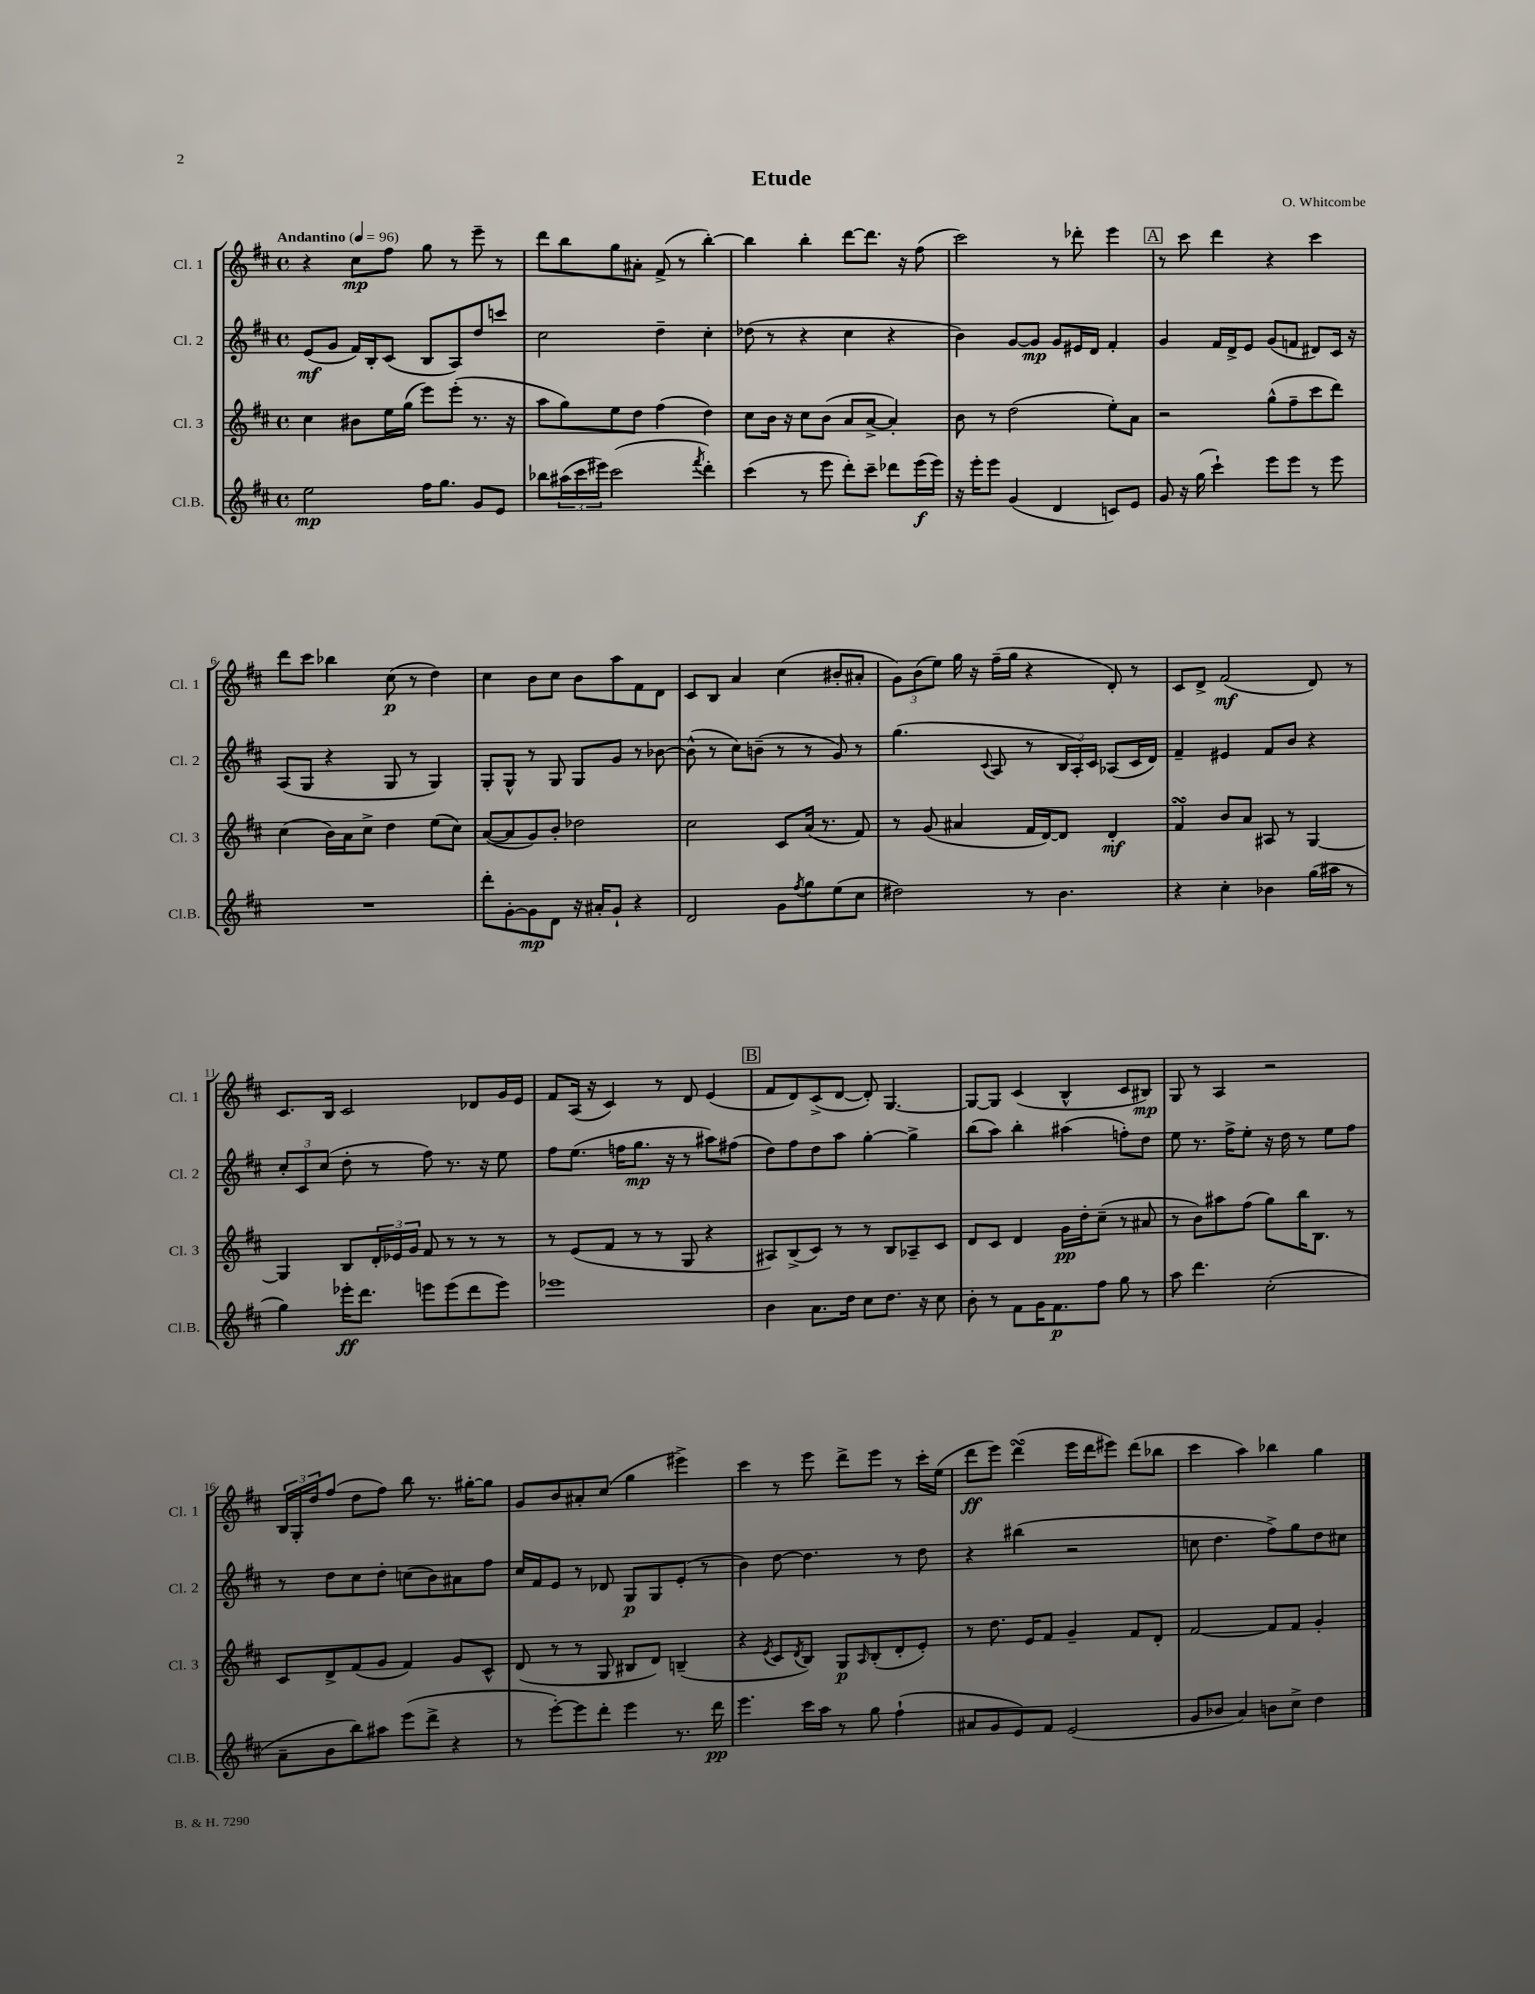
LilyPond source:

\header { title = "Etude" composer = "O. Whitcombe" }
<<
\new StaffGroup <<
\new Staff = "s0" \with { instrumentName = "Cl. 1" shortInstrumentName = "Cl. 1" } {
    \clef treble \key d \major \defaultTimeSignature \time 4/4 \tempo "Andantino" 4 = 96
    r4 cis''8\mp fis''8 g''8 r8 e'''8-- r8 |
    d'''8 b''8 g''8 ais'8-. fis'8->( r8 b''4~-.) |
    b''4 b''4-. d'''8~ d'''8. r16 fis''8( |
    cis'''2) r8 des'''8-. e'''4 |
    \mark \markup { \box "A" } r8 cis'''8 d'''4 r4 cis'''4 |
    d'''8 cis'''8 bes''4 cis''8\p( r8 d''4) |
    cis''4 b'8 cis''8 b'8 a''8 fis'8 d'8 |
    cis'8 b8 a'4 cis''4( bis'8-. ais'8-. |
    \tuplet 3/2 { g'8) b'8( e''8) } g''16 r16 fis''16--( g''16 r4 d'8-.) r8 |
    cis'8 d'8-> fis'2\mf( d'8) r8 |
    cis'8. b16 cis'2 des'8 g'16 e'16 |
    fis'8 a16( r16 cis'4) r8 d'8 e'4( |
    \mark \markup { \box "B" } fis'8 d'8) cis'8->( d'8~ d'8-.) g4.~ |
    g8~ g8 cis'4( b4-^ cis'8 bis8\mp) |
    g8 r8 a4 r2 |
    \tuplet 3/2 { b16 g16-. d''16 } fis''8( d''8 fis''8) b''8 r8. gis''16~-. gis''8 |
    g'8 b'8 ais'8-. cis''8( g''4 eis'''4->) |
    cis'''4 r8 e'''8 d'''8-> e'''8 r8 cis'''16-. e''16( |
    d'''8\ff e'''8) d'''4\turn( e'''16 d'''16 eis'''8) d'''8( bes''8 |
    cis'''4 a''4) bes''4 g''4 \bar "|." |
}
\new Staff = "s1" \with { instrumentName = "Cl. 2" shortInstrumentName = "Cl. 2" } {
    \clef treble \key d \major \defaultTimeSignature \time 4/4
    e'8\mf( g'8 fis'16) b16-. cis'8( b8 a8) d''8 c'''8 |
    cis''2 d''4-- cis''4-. |
    des''8( r8 r4 cis''4 r4 |
    b'4) g'8~ g'8\mp g'8 eis'16 d'16 fis'4-. |
    \mark \markup { \box "A" } g'4 fis'16 d'16-> e'8 g'8( f'8 dis'8) cis'16 r16 |
    a8( g8 r4 g8 r8 g4) |
    g8-. g8-^ r8 g8 g8 g'8 r8 bes'8~ |
    bes'8-^( r8 cis''8) b'8--( r8 r8 g'8) r8 |
    g''4.( \appoggiatura { cis'8 } a8 r8 \tuplet 3/2 { b16 a16-.) cis'16 } aes8( cis'16 d'16) |
    fis'4-- eis'4 fis'8 b'8 r4 |
    \tuplet 3/2 { cis''8-. cis'8 cis''8( } d''8-. r8 fis''8) r8. r16 e''8 |
    fis''8 e''8.( f''16 g''8.\mp r16 r8 ais''8) fis''8( |
    \mark \markup { \box "B" } d''8) fis''8 d''8 a''8 g''4~-. g''4-> |
    b''8( a''8) b''4-. ais''4( f''8-.) d''8 |
    e''8 r8. fis''16-> e''8-. r16 d''16 r8 e''8 fis''8 |
    r8 d''8 cis''8 d''8-. c''8( b'8) ais'8 fis''8 |
    cis''16 fis'16 e'8 r8 des'8 g8\p g8 e'8-.( r8 |
    b'4) d''8~ d''4. r8 d''8 |
    r4 bis''4( r2 |
    c''8 d''4. fis''8->) g''8 d''8 cis''8 \bar "|." |
}
\new Staff = "s2" \with { instrumentName = "Cl. 3" shortInstrumentName = "Cl. 3" } {
    \clef treble \key d \major \defaultTimeSignature \time 4/4
    cis''4 bis'8 e''16 g''16( e'''8) e'''8-.( r8. r16 |
    a''8 g''8) e''8 d''8 fis''4( d''4) |
    cis''8 b'16 r16 cis''8 b'8( a'8 a'8~-> a'4-.) |
    b'8 r8 d''2( e''8-.) a'8 |
    \mark \markup { \box "A" } r2 g''8-^( fis''8-- cis'''8 d'''8) |
    cis''4( b'16) a'16 cis''8-> d''4 e''8( cis''8) |
    a'8~( a'8 g'8) b'8-. des''2 |
    cis''2 cis'8 a'16( r8. fis'8) |
    r8 g'8( ais'4 fis'16 d'16~) d'8 d'4-.\mf |
    fis'4\turn b'8 a'8 ais8 r8 g4~ |
    g4 b8 \tuplet 3/2 { d'16-. ees'16 g'16 } fis'8 r8 r8 r8 |
    r8 e'8( fis'8 r8 r8 g8 r4 |
    \mark \markup { \box "B" } ais8) b8->( cis'8) r8 r8 b8 aes8-- cis'8 |
    d'8 cis'8 d'4 g'16\pp d''16-. cis''8--( r8 ais'8 |
    r8 b'8) ais''8 fis''8( g''8) b''16 b8. r8 |
    cis'8 d'8-> fis'8( g'8 fis'4) g'8 cis'8-^ |
    d'8( r8 r8 g8 bis8 d'8) b4--( |
    r4 \acciaccatura { e'8 } cis'8 \acciaccatura { d'8 } b8) g8\p \grace { a16 } b8-.( d'8-. e'8-.) |
    r8 d''8. e'16 fis'8 g'4-- fis'8 d'8-. |
    fis'2~ fis'8 fis'8 g'4-. \bar "|." |
}
\new Staff = "s3" \with { instrumentName = "Cl.B." shortInstrumentName = "Cl.B." } {
    \clef treble \key d \major \defaultTimeSignature \time 4/4
    e''2\mp fis''16 g''8. g'8 e'8 |
    bes''8 \tuplet 3/2 { ais''16( cis'''16 eis'''16) } cis'''2( \acciaccatura { fis'''8 } d'''4-.) |
    cis'''4( r8 e'''8 d'''8-.) cis'''8-- des'''8 e'''16\f( e'''16) |
    r16 e'''16-. e'''8 g'4( d'4 c'8) e'8 |
    \mark \markup { \box "A" } g'8 r16 g''16( cis'''4-!) e'''8 e'''8 r8 e'''8 |
    R1 |
    d'''8-. g'8~-. g'8\mp d'8 r16 ais'16-. g'8-! r4 |
    d'2 g'8 \acciaccatura { fis''8 } g''8 e''8( cis''8 |
    dis''2) r8 b'4. |
    r4 cis''4-. bes'4 g''16( ais''16 r8 |
    g''4) ees'''16-.\ff d'''8. e'''8 e'''8( d'''8 e'''8) |
    ees'''1 |
    \mark \markup { \box "B" } b'4 a'8. d''16 cis''8 d''8. r16 cis''8 |
    b'8-. r8 fis'8 g'16 fis'8.\p fis''8 g''8 r8 |
    a''8 d'''4. cis''2-.( |
    a'8-- b'8 b''8) ais''8 e'''8( d'''8-> r4 |
    r8 e'''8~-.) e'''8 d'''8-. e'''4 r8. d'''16\pp |
    e'''4. cis'''16 a''16 r8 g''8 fis''4-!( |
    ais'8 g'8 e'8) fis'8 e'2( |
    g'8 bes'8 a'4) b'8 cis''8-> d''4 \bar "|." |
}
>>
>>
